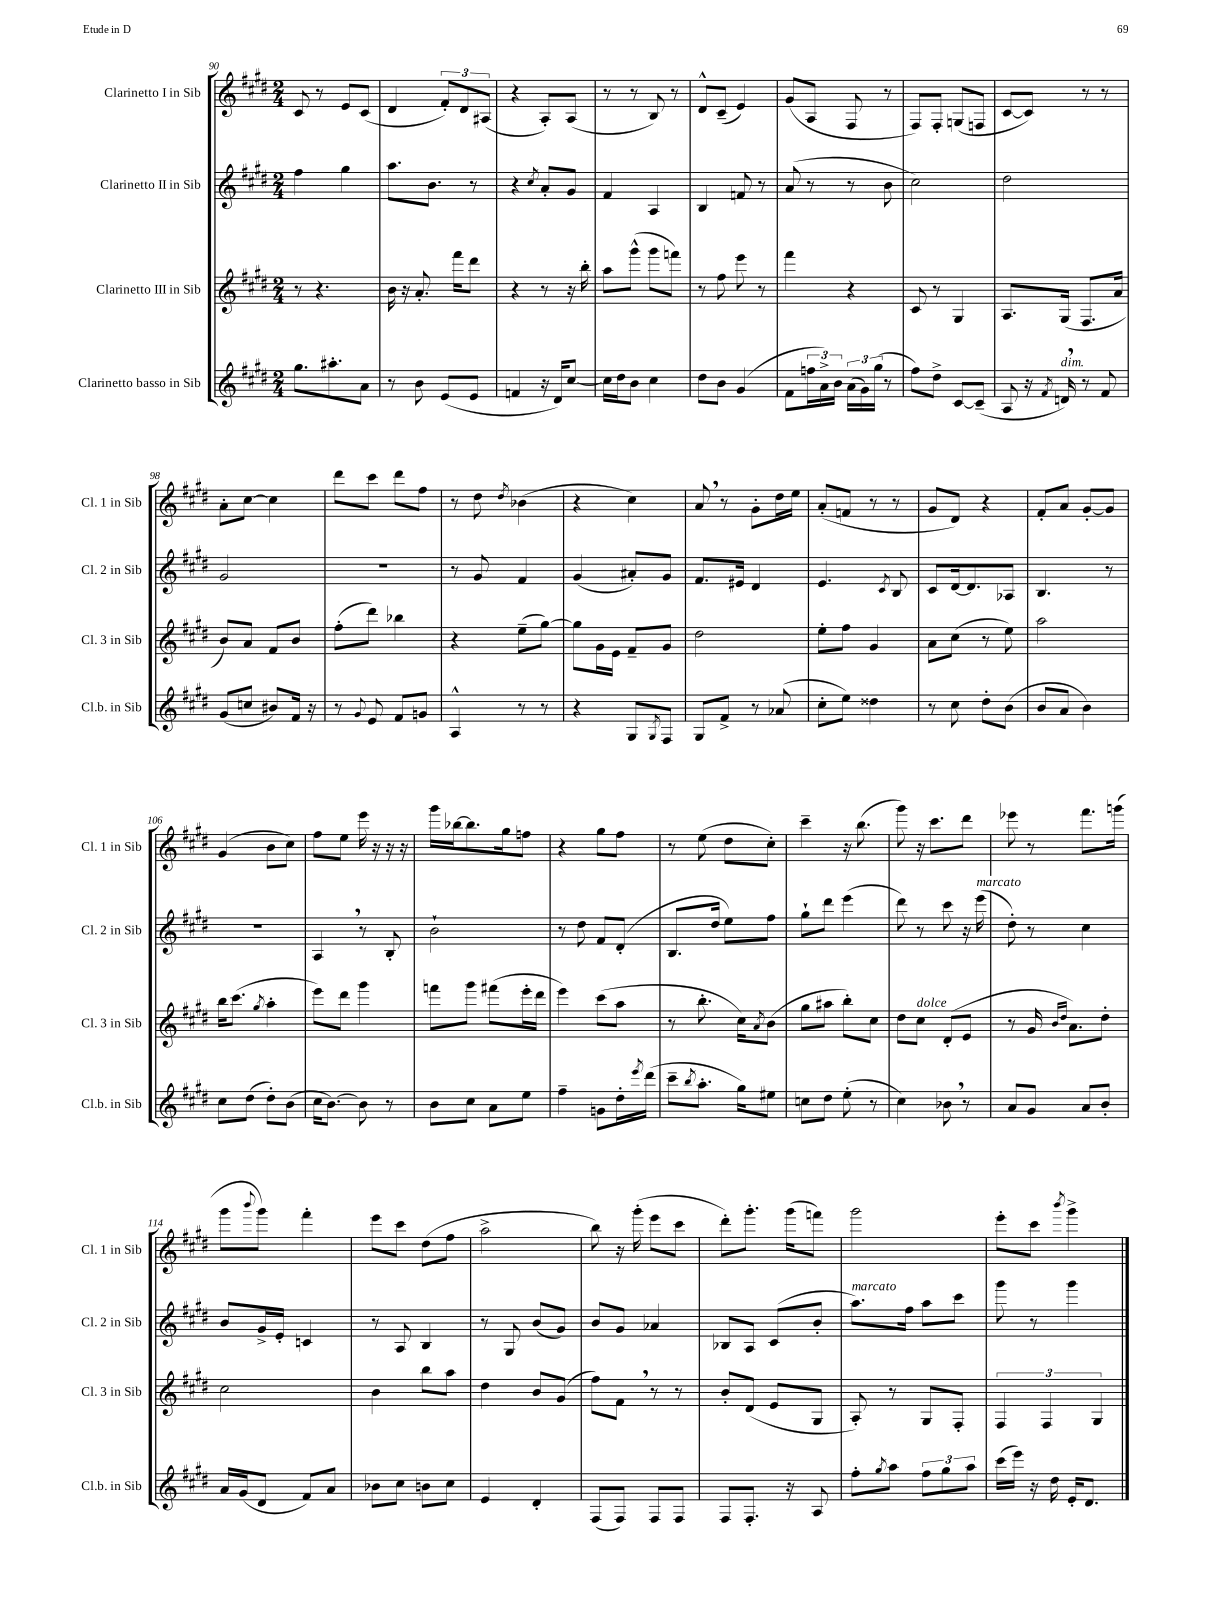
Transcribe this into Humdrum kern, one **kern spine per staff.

**kern	**kern	**kern	**kern
*part4	*part3	*part2	*part1
*staff4	*staff3	*staff2	*staff1
*I"Clarinetto basso in Sib	*I"Clarinetto III in Sib	*I"Clarinetto II in Sib	*I"Clarinetto I in Sib
*I'Cl.b. in Sib	*I'Cl. 3 in Sib	*I'Cl. 2 in Sib	*I'Cl. 1 in Sib
*clefG2	*clefG2	*clefG2	*clefG2
*k[f#c#g#d#]	*k[f#c#g#d#]	*k[f#c#g#d#]	*k[f#c#g#d#]
*M2/4	*M2/4	*M2/4	*M2/4
=90	=90	=90	=90
8.gg#\L	8r	4ff#\	8c#/
.	4.r	.	8r
8.aa#X'\	.	.	.
.	.	4gg#\	8e/L
8a\J	.	.	(8c#/J
=91	=91	=91	=91
8r	16b\	8.aa\L	4d#/
.	16r	.	.
8b\	8.a'/	.	.
.	.	8.b\J	.
(8e/L	.	.	12f#'/L)
.	16fff#\KL	.	.
.	.	.	12d#/
8e/J	8ddd#\J	8r	.
.	.	.	(12A#X/J
=92	=92	=92	=92
4fn/	4r	4r	4r
.	.	8qcc#/	.
16r	8r	8a'/L	8A'/L)
16d#/KL)	.	.	.
[8cc#/J	16r	8g#/J	(8A/J
.	16bb'\	.	.
=93	=93	=93	=93
16cc#\LL]	8aa\L	4f#/	8r
16dd#\J	.	.	.
8b\J	(8ggg#^^\J	.	8r
4cc#\	8ggg#\L	4A/	8B/)
.	8fffn\J)	.	8r
=94	=94	=94	=94
8dd#\L	8r	4B/	8d#^^/L
8b\J	8ff#\	.	(8c#~/J
(4g#/	8eee\	8fn/	4e/)
.	8r	8r	.
=95	=95	=95	=95
8f#\L	4fff#\	(8a/	(8g#/L
24ffn\L	.	8r	8A/J
24a^\)	.	.	.
24b\JJ	.	.	.
(24a\LL	4r	8r	8F#/
24g#\)	.	.	.
(24gg#\JJ	.	.	.
8r	.	8b\	8r
=96	=96	=96	=96
8ff#\L)	8c#/	2cc#\)	8F#/L)
8dd#^\J	8r	.	8F#'/J
[8c#/L	4G#/	.	(8Gn/L
(8c#~/J]	.	.	8Fn/J
=97	=97	=97	=97
8A/	8.A/L	2dd#\	[8c#/L
16r	.	.	8c#/J])
8qf#/	.	.	.
!LO:TX:a:i:t=dim.	!	!	!
16dn,/)	(16G#/Jk	.	.
8r	8.F#/L	.	8r
8f#/	.	.	8r
.	16a/Jk	.	.
!!LO:LB:g=z
=98	=98	=98	=98
(8g#/L	8b/L)	2g#/	8a'\L
8ccn/J	8a/J	.	[8cc#\J
8b#X/L)	8f#/L	.	4cc#\]
16f#/Jk	8b/J	.	.
16r	.	.	.
=99	=99	=99	=99
8r	(8ff#'\L	2r	8ddd#\L
8qqg#/	.	.	.
8e/	8ddd#\J)	.	8ccc#\J
8f#/L	4bb-X\	.	8ddd#\L
8gn/J	.	.	8ff#\J
=100	=100	=100	=100
4A^^/	4r	8r	8r
.	.	8g#/	8dd#\
.	.	.	8qdd#/
8r	(8ee~\L	4f#/	(4b-X\
8r	[8gg#\J)	.	.
=101	=101	=101	=101
4r	8gg#\L]	(4g#/	4r
.	16g#\L	.	.
.	16e\JJ	.	.
8G#/L	8f#~/L	8a#X'/L)	4cc#\)
8qG#/	.	.	.
8F#/J	8g#/J	8g#/J	.
=102	=102	=102	=102
8G#/L	2dd#\	8.f#/L	8a,/
8f#^/J	.	.	8r
.	.	16e#X/Jk	.
8r	.	4d#/	8g#'\L
(8a-X/	.	.	16dd#\L
.	.	.	16ee\JJ
=103	=103	=103	=103
8cc#'\L	8ee'\L	4.e/	(8a'/L
8ee\J)	8ff#\J	.	8fn/J
4dd##X\	4g#/	.	8r
.	.	8qc#/	.
.	.	8B/	8r
=104	=104	=104	=104
8r	8a\L	8c#/L	8g#/L
8cc#\	(8cc#\J	[16d#/k	8d#/J)
.	.	8.d#/]	.
8dd#'\L	8r	.	4r
(8b\J	8ee\)	8A-X/J	.
=105	=105	=105	=105
8b/L	2aa\	4.B/	8f#'/L
8a/J	.	.	8a/J
4b\)	.	.	[8g#'/L
.	.	8r	8g#/J]
!!LO:LB:g=z
=106	=106	=106	=106
8cc#\L	16bb\KL	2r	(4g#/
.	(8.ccc#\J	.	.
(8dd#\J	.	.	.
.	8qgg#/	.	.
8dd#'\L)	4aa'\	.	8b\L
(8b\J	.	.	8cc#\J)
=107	=107	=107	=107
16cc#\KL	8eee\L)	4A,/	8ff#\L
[8.b\J)	.	.	.
.	8ddd#\J	.	8ee\J
8b\]	4ggg#\	8r	16eee\
.	.	.	16r
8r	.	8B'/	16r
.	.	.	16r
=108	=108	=108	=108
8b\L	8fffn\L	2b`\	16ggg#\LL
.	.	.	[16bb-X\J
8cc#\J	8ggg#\J	.	8.bb-\]
8a\L	(8fff#X\L	.	.
.	.	.	16gg#\k
8ee\J	16eee'\L	.	8ffn\J
.	16ddd#\JJ	.	.
=109	=109	=109	=109
4ff#~\	4eee\)	8r	4r
.	.	8dd#\	.
8gn\L	(8ccc#\L	8f#/L	8gg#\L
16dd#'\L	8aa\J	(8d#'/J	8ff#\J
8qeee/	.	.	.
(16ddd#\JJ	.	.	.
=110	=110	=110	=110
8ccc#~\L	8r	8.B/L	8r
8qbb/	.	.	.
8.aa'\J	8.bb'\	.	(8ee\
.	.	16dd#/Jk	.
.	.	8ee\L)	8dd#\L
16gg#\KL)	16cc#\KL)	.	.
.	8qa/	.	.
8ee#X\J	(8b\J	8ff#\J	8cc#'\J)
=111	=111	=111	=111
8ccn\L	8gg#\L	8gg#`\L	4ccc#~\
8dd#\J	8aa#X\J	8ddd#\J	.
(8ee'\	8bb'\L)	(4eee\	16r
.	.	.	(8.bb\
8r	8cc#\J	.	.
=112	=112	=112	=112
4cc#\)	8dd#\L	8ddd#\)	8ggg#\)
!	!LO:TX:a:i:t=dolce	!	!
.	8cc#\J	8r	16r
.	.	.	8.ccc#\L
8b-X,\	(8d#'/L	8ccc#\	.
8r	8e/J	16r	8ddd#\J
!	!	!LO:TX:a:i:t=marcato	!
.	.	(16eee\	.
=113	=113	=113	=113
8a/L	8r	8dd#'\)	8eee-X\
8g#/J	16g#/	8r	8r
.	16qqb/LL	.	.
.	16qqdd#/JJ	.	.
.	8.a\L)	.	.
8a/L	.	4cc#\	8.fff#\L
8b'/J	8dd#'\J	.	.
.	.	.	(16gggn\Jk
!!LO:LB:g=z
=114	=114	=114	=114
16a/LL	2cc#\	8b/L	8ggg#\L
(16g#/J	.	.	.
.	.	.	8qqbbb/
8d#/J	.	16g#^/L	8ggg#\J)
.	.	16e'/JJ	.
8f#/L)	.	4cn/	4fff#'\
8a/J	.	.	.
=115	=115	=115	=115
8b-X\L	4b\	8r	8eee\L
8cc#\J	.	8A/	8ccc#\J
8bn\L	8bb\L	4B/	(8dd#\L
8cc#\J	8aa\J	.	8ff#\J
=116	=116	=116	=116
4e/	4dd#\	8r	2aa^\
.	.	8G#/	.
4d#'/	8b/L	(8b/L	.
.	(8g#/J	8g#/J)	.
=117	=117	=117	=117
(8F#/L	8ff#\L)	8b/L	8bb\)
8F#/J)	8f#,\J	8g#/J	16r
.	.	.	(16ggg#'\
8F#/L	8r	4a-X/	8eee\L
8F#/J	8r	.	8ccc#\J
=118	=118	=118	=118
8F#/L	8b'/L	8B-X/L	8ddd#'\L)
8.F#'/J	(8d#/J	8A/J	8.ggg#'\J
.	8e/L	(8c#/L	.
16r	.	.	(16ggg#\KL
8A/	8G#/J	8b'/J	8fffn\J)
=119	=119	=119	=119
!	!	!LO:TX:a:i:t=marcato	!
8ff#'\L	8A'/)	8.aa\L)	2ggg#\
8qgg#/	.	.	.
8aa\J	8r	.	.
.	.	16ff#\Jk	.
12ff#\L	8G#/L	8aa\L	.
12gg#\	.	.	.
.	8F#'/J	8ccc#\J	.
12aa\J	.	.	.
=120	=120	=120	=120
(16ccc#\LL	6F#/	8ggg#\	8eee'\L
16eee\JJ)	.	.	.
16r	.	8r	8ccc#\J
.	6F#/	.	.
16dd#\	.	.	.
.	.	.	8qbbb/
16e'/KL	.	4ggg#\	4ggg#^\
8.d#/J	.	.	.
.	6G#/	.	.
==	==	==	==
*-	*-	*-	*-
